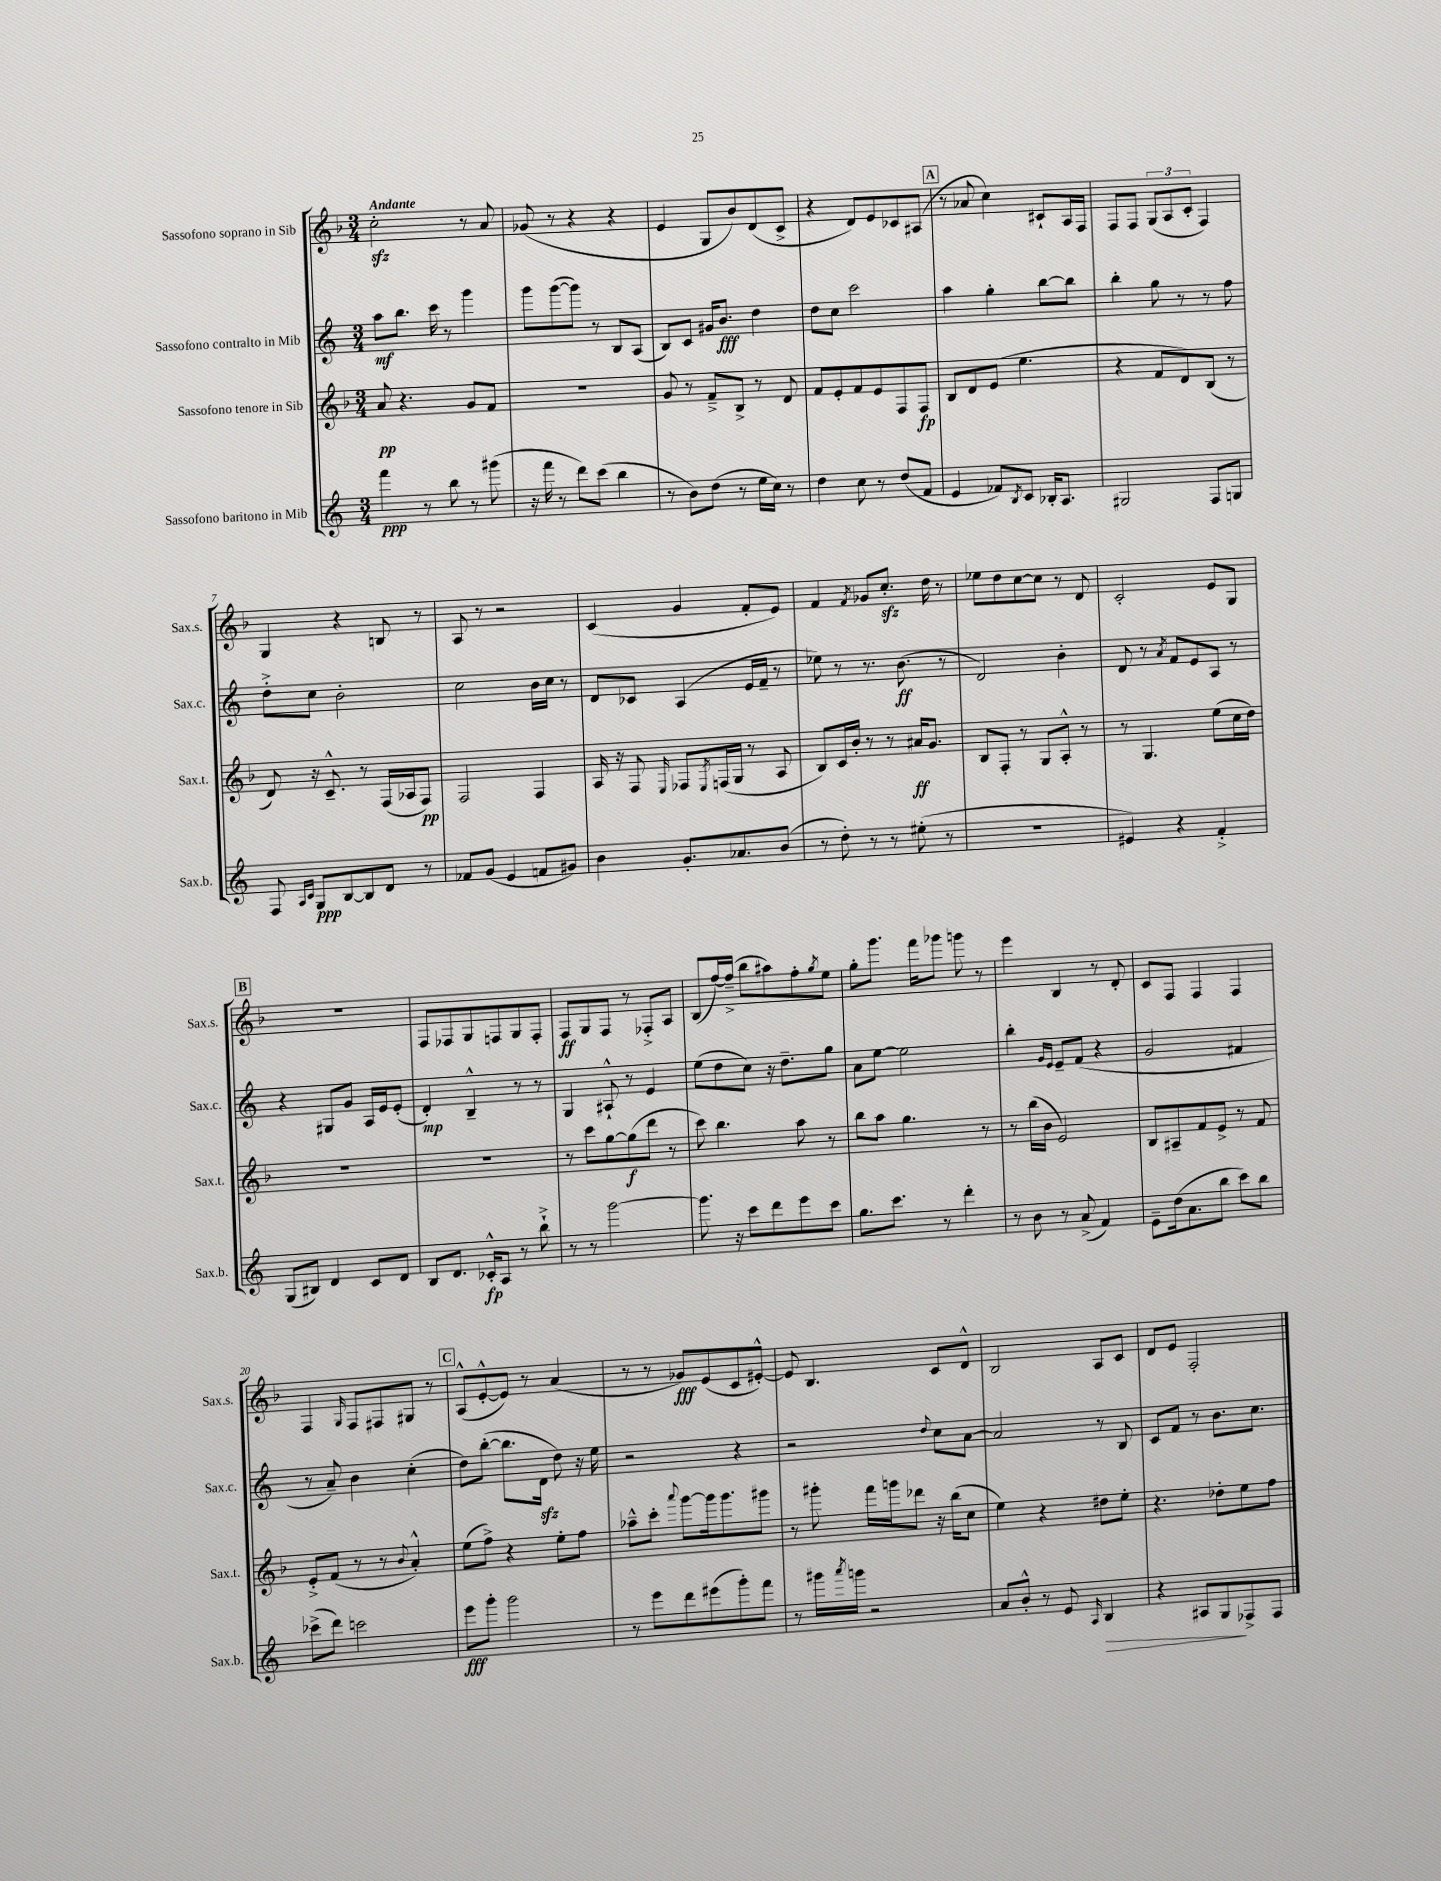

**kern	**kern	**kern	**kern
*staff4	*staff3	*staff2	*staff1
*clefG2	*clefG2	*clefG2	*clefG2
*k[]	*k[b-]	*k[]	*k[b-]
*M3/4	*M3/4	*M3/4	*M3/4
4fff\	8a/	8aa\L	2cc'\
.	4.r	8.bb\J	.
8r	.	.	.
.	.	16ccc\	.
8bb\	.	8r	.
8r	8g/L	4ggg\	8r
(8ggg#\	8f/J	.	8a/
=	=	=	=
16r	2.r	8ggg\L	(8g-/
16fff\	.	.	.
8r	.	([8ggg\	8r
8ddd\L)	.	8ggg\]J)	4r
(8ccc\J	.	8r	.
4bb\	.	8B/L	4r
.	.	(8A/J	.
=	=	=	=
8r	8g/	8B/L)	4e/
8b\L)	8r	8c/J	.
(8dd\J	8f~^/L	16g#/LK	8G/L
.	.	8.b/J	.
8r	8B-^/J	.	8b-/)
16ee\LL	8r	4dd\	(8d/
16cc\JJ)	.	.	.
8r	8d/	.	8c^/J
=	=	=	=
4dd\	8f/L	8dd\L	4r
.	8e'/	8cc\J	.
8cc\	8f/	2ccc\	8d/L)
8r	8e/	.	8e/
(8dd/L	8F/	.	8c-/
8f/J	8F/J	.	(8A#/J
=	=	=	=
4e/	8B-/L	4aa\	8r
.	8d/	.	8a-/
8f-/L)	(8e/J	4gg'\	4cc\)
8qB/	.	.	.
8c/J	4.ee\	.	.
16B-'/LK	.	[8bb\L	8c#`/L
8.A/J	.	.	.
.	.	8bb\]J	16A/L
.	.	.	16F/JJ
=	=	=	=
2G#/	4r	4bb'\	8F/L
.	.	.	8F/J
.	8f/L	8gg\	(12G/L
.	.	.	12A/
.	8d/)	8r	.
.	.	.	12c'/J
8F/L	(8B-/J	8r	4F/)
8G/J	8r	8ff\	.
=	=	=	=
8F/	8d/)	8dd'^\L	4G/
16qqA/LL	.	.	.
16qqc/JJ	.	.	.
8G/L	16r	8cc\J	.
.	8.c~^^/	.	.
[8B/	.	2b'\	4r
8B/]	8r	.	.
8d/J	(16F/LL	.	8B/
.	16A-/J	.	.
8r	8F/J)	.	8r
=	=	=	=
8f-/L	2F/	2cc\	8A/
(8g/J	.	.	8r
4e/	.	.	2r
8f/L	4F/	16b\LL	.
.	.	16cc\JJ	.
8g#/J)	.	8r	.
=	=	=	=
4b\	16A/	8d/L	(4c/
.	16r	.	.
.	8F/	8c-/J	.
.	16qqE/	.	.
8.g'/L	8F-/L	(4A/	4g/
.	8qE/	.	.
.	(16F/L	.	.
8.a-/	16G/JJ	.	.
.	8r	16e/LL	8f'/L
.	.	16f~/JJ	.
(8b/J	8A/	8r	8e/J)
=	=	=	=
8r	8B-/L)	8ee-\)	4f/
8dd'\)	16c/L	8r	.
.	16b-'/JJ	.	.
.	.	.	8qf/
8r	8r	8.r	8g-/L
8r	8r	.	8.cc'/J
.	.	(8.b\	.
(8ee#'\	16a#/LK	.	.
.	8.g/J	.	16dd\
8r	.	8r	8r
=	=	=	=
2.r	8B-/L	2d/)	8ee-\L
.	8F'/J	.	8dd\
.	8r	.	[8cc\
.	8G/L	.	8cc\]J
.	8A'^^/J	4b'\	8r
.	8r	.	8d/
=	=	=	=
4e#/)	8r	8d/	2c'/
.	4.G/	8r	.
.	.	8qa/	.
4r	.	8f/L	.
.	.	8e/	.
4f'^/	(8ee\L	8A/J	8e/L
.	16cc\L	8r	8G/J
.	16dd\JJ)	.	.
=	=	=	=
(8G/L	2.r	4r	2.r
8B#/J)	.	.	.
4d/	.	8G#/L	.
.	.	8g/J	.
8c/L	.	16A/LL	.
.	.	16e/J	.
8d/J	.	(8e'/J	.
=	=	=	=
8B/L	2.r	4d'/)	8F/L
8.d/J	.	.	8F-/
.	.	4B~^^/	8G/
16c-'^^/LK	.	.	.
8A/J	.	.	8F/
8r	.	8r	8G/
8bb`^\	.	8r	8F'/J
=	=	=	=
8r	8r	4G/	8F/L
8r	8ccc\L	.	8G/
[2ggg\	[8gg\	8A#`^^/	8F/J
.	(8gg\]	8r	8r
.	8ddd\J	4e/	8F-'^/L
.	8r	.	8A/J
=	=	=	=
8.ggg\]	8ccc\)	(8ee\L	(8B-/L
.	4.bb-\	8dd\	[16ff/L)
16r	.	.	(16ff~^/]JJ
8ccc\L	.	8cc\J)	8bb-\L
8ddd\	.	16r	8aa#\)
.	.	8.dd~\L	.
8eee\	8aa\	.	8ff'\
.	.	.	8qgg/
8ccc\J	8r	8gg\J	8ee\J
=	=	=	=
8.gg\L	8bb-\L	8a\L	8gg'\L
.	8aa\J	[8ee\J	8.ggg\J
8.ccc\J	.	.	.
.	4.gg\	2ee\]	.
.	.	.	16fff\LK
8r	.	.	8ggg-\J
4ddd'\	.	.	8ggg\
.	8r	.	8r
=	=	=	=
8r	8r	4bb'\	4eee\
8b\	(16bb-\LL	.	.
.	16b-\JJ	.	.
.	.	16qqg/LL	.
.	.	16qqe/JJ	.
8r	2e/)	8e~/L	4B-/
(8a^/	.	(8f/J	.
4f/)	.	4r	8r
.	.	.	8d'/
=	=	=	=
8e~\L	8B-/L	2g/	8c/L
(16dd\k	8A#~/	.	8F/J
8.a\	.	.	.
.	8f/	.	4F/
8bb\J	8e^/J	.	.
8ccc\L)	8r	4f#/	4F/
8bb\J	8f/	.	.
=	=	=	=
(8ccc-^\L	8e'^/L	8r	4F/
8ddd\J)	(8f/J	8a~/)	.
.	.	.	16qqG/
2ccc\	8r	4b\	8F/L
.	8r	.	8F#/
.	8qqb-/	.	.
.	4a'^^/)	(4cc'\	8G#/J
.	.	.	8r
=	=	=	=
8eee\L	(8ee\L	8dd\L)	(8A^^/L
8ggg'\J	8ff^\J)	([8bb'\J	[8e'^^/
2ggg\	4r	8.bb\]L	8e/]J)
.	.	.	8r
.	.	16d\Jk	.
.	8ee'\L	8dd\)	(4a/
.	8ff\J	16r	.
.	.	16ee\	.
=	=	=	=
8r	8aa-~^^\L	2r	8r
8eee\L	8ccc'\J	.	8r
.	8qqaaa/	.	.
8ddd\	[8ggg\L	.	8g-/L)
(8eee#\	16ggg\]k	.	(8e/
.	8.ggg\	.	.
8ggg'\)	.	4r	8c/
8fff\J	8ggg#\J	.	[8e#'^^/J)
=	=	=	=
8r	8r	2r	8e#/]
16ggg#\LL	8ggg#'\	.	4.B-/
8qaaa/	.	.	.
16ggg\JJ	.	.	.
2r	16fff\LL	.	.
.	16ggg\J	.	.
.	8ddd-\J	.	.
.	.	8qqdd/	.
.	16r	8cc\L	8c/L
.	(16bb-\LK	.	.
.	8cc\J	[8a\J	8d^^/J
=	=	=	=
8a/L	4ee\)	2a/]	2B-/
8b'^^/J	.	.	.
8r	4r	.	.
8e/	.	.	.
16qqA/	.	.	.
4B/	8dd#\L	8r	8A/L
.	8ee'\J	8B/	8c/J
=	=	=	=
4r	4.r	8c/L	8d/L
.	.	8f/J	8e/J
8A#/L	.	8r	2F'/
8G/	8dd-'\L	8.b\L	.
8F-^/	8ee\	.	.
.	.	8.cc\J	.
8F-/J	8ff\J	.	.
==	==	==	==
*-	*-	*-	*-
